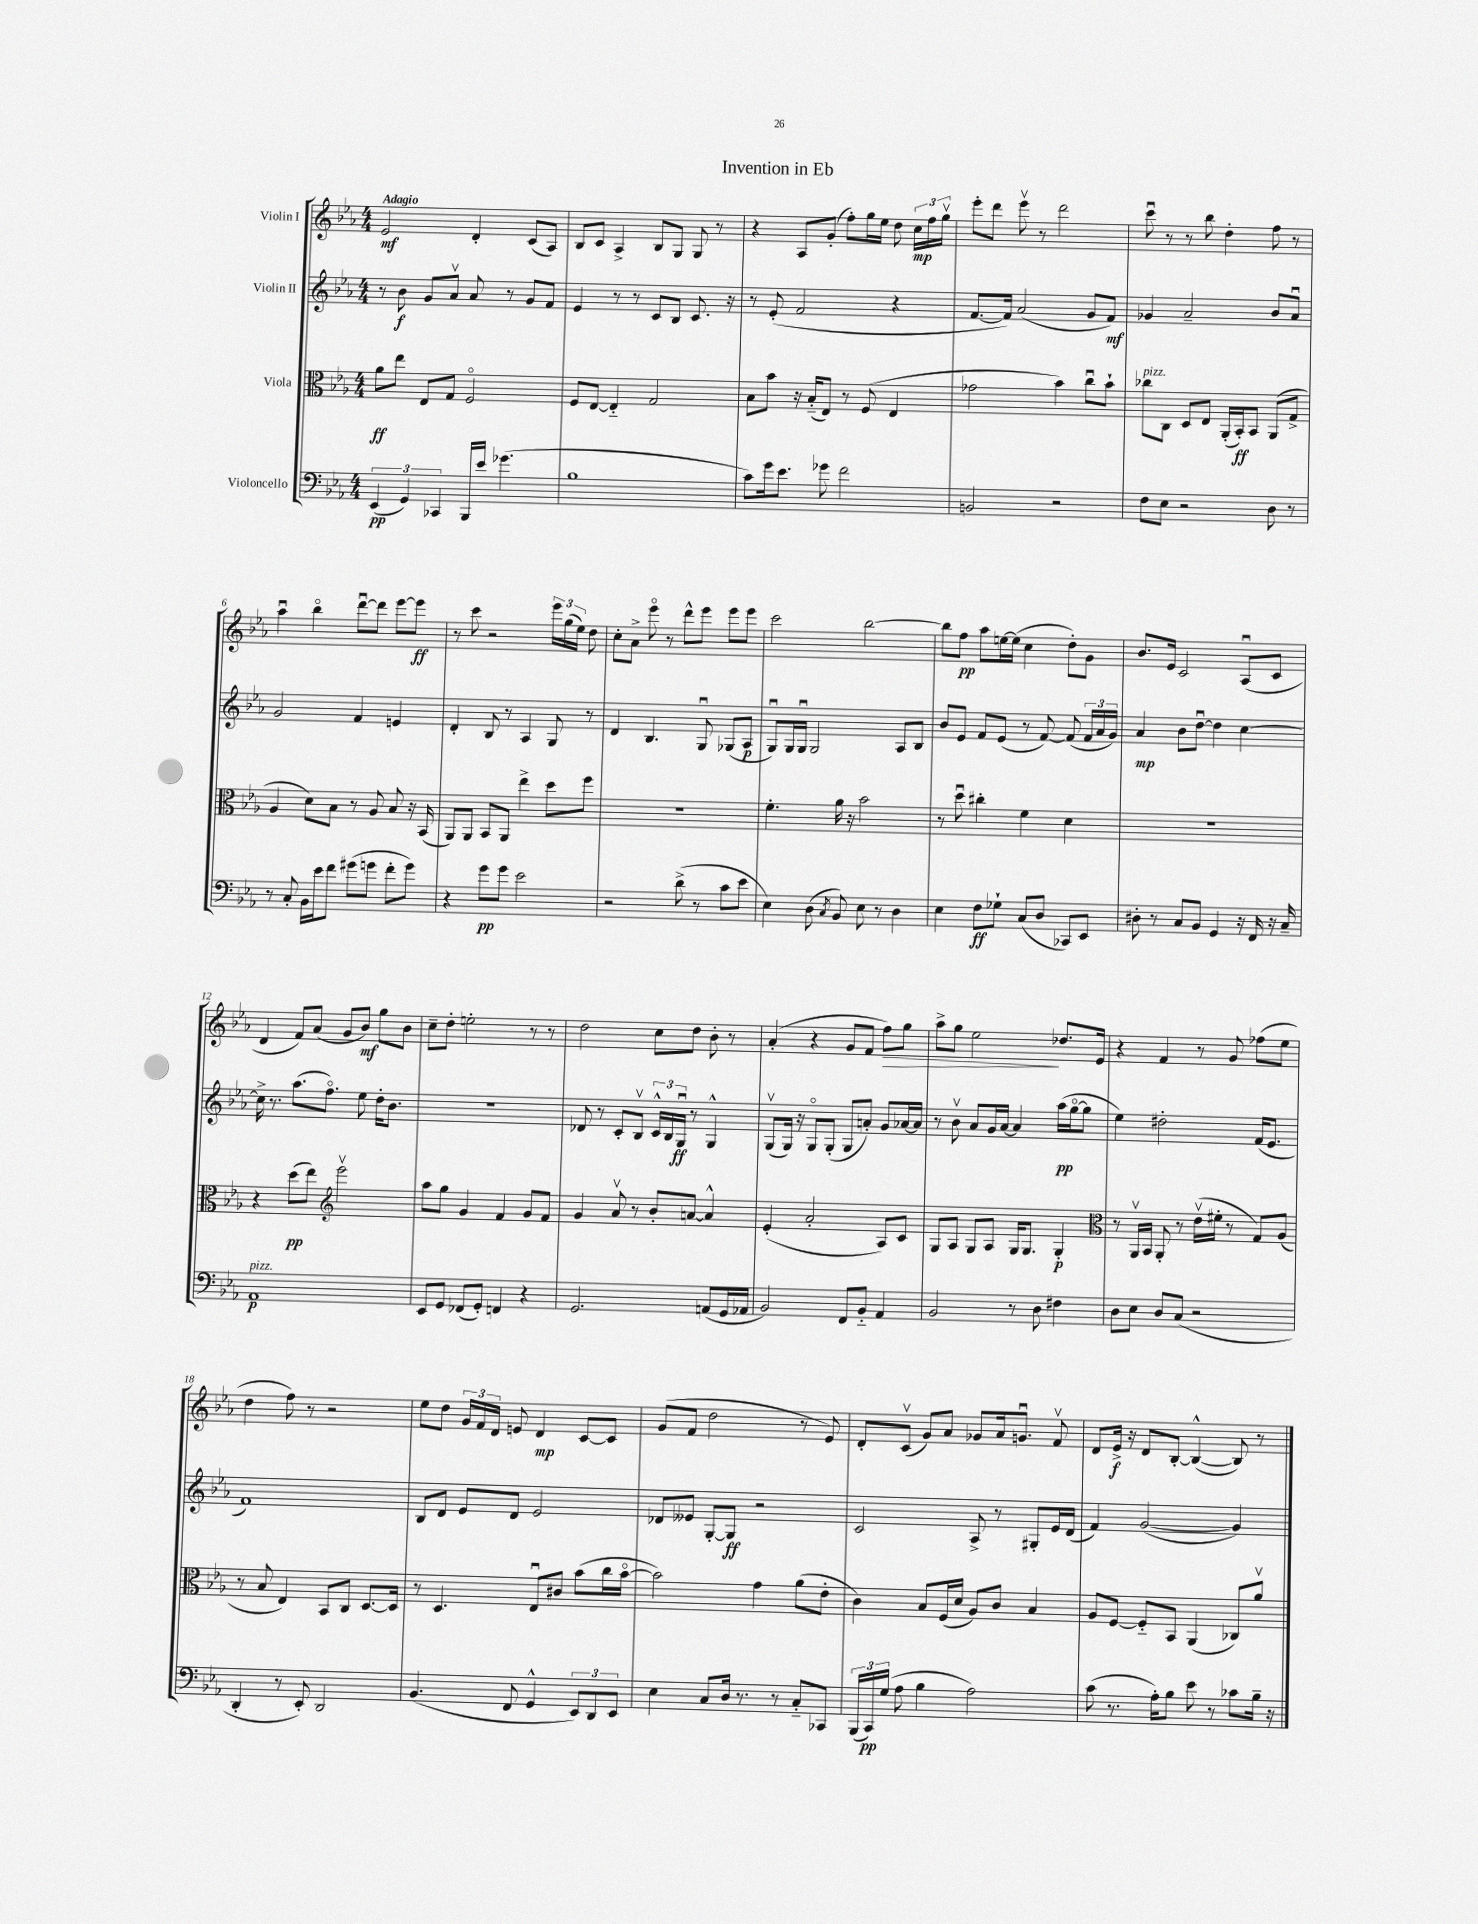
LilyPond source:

\header { title = "Invention in Eb" }
<<
\new StaffGroup <<
\new Staff = "s0" \with { instrumentName = "Violin I" } {
    \clef treble \key ees \major \numericTimeSignature \time 4/4 \tempo "Adagio"
    \autoBeamOff ees'2\mf d'4-. c'8[( aes8]) |
    bes8[ c'8] aes4-> bes8[ g8] g8 r8 |
    r4 aes8[ g'8]-.( f''8[-.) g''16 ees''16] d''8 \tuplet 3/2 { c''16[\mp f''16 g''16]\upbow } |
    ees'''8[-. d'''8] ees'''8\upbow r8 d'''2 |
    c'''8\downbow r8 r8 bes''8 d''4-. f''8 r8 |
    aes''4\downbow bes''4\flageolet d'''8[~\downbow d'''8] ees'''8[~ ees'''8]\ff |
    r8 c'''8 r2 \tuplet 3/2 { ees'''16[ g''16( ees''16]) } d''8 |
    c''8[-. aes'8]-> ees'''8\flageolet r8 d'''8[-^ ees'''8] ees'''8[ ees'''8] |
    c'''2 bes''2~ |
    bes''8[ f''8]\pp aes''8[ e''16~ e''16]( c''4 d''8[-.) g'8] |
    bes'8.[ ees'16] c'2 aes8[\downbow( c'8] |
    d'4 f'8[) aes'8]( g'8[ bes'8]\mf) g''8[ bes'8] |
    c''8[-- d''8]-. e''2-. r8 r8 |
    d''2 c''8[ d''8] bes'8-. r8 |
    aes'4-.( r4 g'8[ f'8] f''8[\>) g''8] |
    aes''8[-> g''8] ees''2\! des''8.[ ees'16] |
    r4 f'4 r8 g'8 fes''8[( ees''8] |
    d''4 f''8) r8 r2 |
    ees''8[ d''8] \tuplet 3/2 { g'16[ f'16 d'16] } e'8 d'4\mp c'8[~ c'8] |
    g'8[( f'8] d''2 r8 ees'8) |
    d'8[-. c'8]\upbow( g'8[) aes'8] ges'8[ aes'16 g'8.]\downbow f'8\upbow |
    d'8[ ees'16]->\f r16 d'8[ bes8]~-. bes4~-^( bes8) r8 \bar "|." |
}
\new Staff = "s1" \with { instrumentName = "Violin II" } {
    \clef treble \key ees \major \numericTimeSignature \time 4/4
    \autoBeamOff r8 bes'8\f g'8[ aes'8]\upbow aes'8 r8 g'8[ f'8] |
    ees'4 r8 r8 c'8[ bes8] c'8. r16 |
    r8 ees'8-.( f'2 r4 |
    f'8.[~ f'16]) aes'2( g'8[ f'8]\mf) |
    ges'4 aes'2-- bes'8[ aes'8]\downbow |
    g'2 f'4 e'4 |
    d'4-. bes8 r8 aes4 g8 r8 |
    d'4 bes4. g8\downbow ges8[( aes8]\p |
    g8[\downbow) g16 g16]\downbow g2 aes8[ bes8] |
    bes'8[ ees'8] f'8[ ees'8]( r8 f'8~) f'8( \tuplet 3/2 { f'16[ aes'16 g'16]) } |
    aes'4\mp bes'8[ d''8]~\downbow d''4 c''4~ |
    c''16-> r8. aes''8.[( f''8.]\flageolet) ees''8 d''16[-. bes'8.] |
    R1 |
    des'8 r8 c'8[-. bes8]\upbow \tuplet 3/2 { c'16[-^ bes16 g16]\downbow\ff } r8 g4-^ |
    g8[\upbow( g16]) r16 g8[\flageolet g8]-.( g8[ a'8]-.) g'8[ aes'16~ aes'16] |
    r8 bes'8\upbow aes'8[ g'16 aes'16]~ aes'4 aes''16[\pp( g''16~\flageolet g''8] |
    ees''4) dis''2-. f'16[( ees'8.] |
    f'1) |
    bes8[ d'8] ees'8[ d'8] ees'2 |
    des'8[ eeses'8] g8[~-. g8]\ff r2 |
    c'2 aes8-> r8 gis8[-. ees'16 d'16]( |
    f'4) g'2~( g'4) \bar "|." |
}
\new Staff = "s2" \with { instrumentName = "Viola" } {
    \clef alto \key ees \major \numericTimeSignature \time 4/4
    \autoBeamOff aes'8[\ff ees''8] ees8[ g8] f2\flageolet |
    f8[ ees8]~ ees4-_ g2 |
    bes8[ bes'8] r16 bes16[-_( ees8]) r8 f8( ees4 |
    ges'2 bes'4) c''8[\downbow bes'8]-! |
    ces''8[^\markup { \italic "pizz." } c8] d8[ ees8] aes,16[-.( bes,16-.\ff) bes,8] aes,8[( g8]-> |
    aes4 d'8[) bes8] r8 aes8 bes8 r16 bes,16( |
    aes,8[) aes,8] bes,8[ aes,8] ees''4-> d''8[ f''8] |
    r1 |
    f'4.-. aes'16 r16 bes'2 |
    r8 d''8\downbow cis''4-. f'4 d'4 |
    R1 |
    r4 d''8[\pp( ees''8]) \clef treble ees'''2\upbow |
    aes''8[ g''8] g'4 f'4 g'8[ f'8] |
    g'4 aes'8\upbow r8 bes'8[-. a'8]~ a'4-^ |
    ees'4-.( aes'2-. aes8[) c'8] |
    g8[ aes8] g8[ aes8] g16[ g8.] g4-.\p |
    \clef alto r8 aes,16[\upbow bes,16] aes,8-. r8 ees'16[\upbow( fis'16]-. r8 g8[) aes8]( |
    r8 bes8 ees4) bes,8[ c8] d8.[~ d16] |
    r8 d4. ees8[\downbow cis'8] bes'8[( c''16 bes'16]~\flageolet |
    bes'2) g'4 aes'8[( ees'8]-. |
    c'4) bes8[ f16( d'16] aes8[) c'8] bes4 |
    aes8[ f8]~ f8[-_ bes,8] aes,4( ces8[) aes'8]\upbow \bar "|." |
}
\new Staff = "s3" \with { instrumentName = "Violoncello" } {
    \clef bass \key ees \major \numericTimeSignature \time 4/4
    \autoBeamOff \tuplet 3/2 { ees,4\pp( g,4) ces,4 } bes,,16[ ees'16] ges'4.( |
    bes1 |
    c'8[) g'16 ees'8.] ges'8 f'2 |
    b,2 r2 |
    f8[ ees8] r2 d8 r8 |
    r8 c8-. bes,16[ ees'16 f'8] gis'8[( g'8] f'8[-. g'8]) |
    r4 g'8[\pp g'8] ees'2 |
    r2 d'8->( r8 c'8[ ees'8] |
    ees4) d8( \acciaccatura { c8 } bes,8) ees8 r8 d4 |
    ees4 f8[\ff ges8]-! c8[( d8] ces,8[) ees,8] |
    dis8-. r8 c8[ bes,8] g,4 r16 f,16 r16 c16-- |
    aes,1\p^\markup { \italic "pizz." } |
    ees,8[ g,8] fes,8[( g,8]-.) f,4 r4 |
    g,2. a,8[( g,16 aes,16] |
    bes,2) f,8[ bes,8]-_ aes,4 |
    bes,2 r8 d8 fis4 |
    d8[ ees8] d8[ c8]( r2 |
    d,4-. r8 ees,8-.) d,2 |
    bes,4.( f,8 g,4-^ \tuplet 3/2 { ees,8[) d,8 ees,8] } |
    ees4 c8[ d16] r8. r8 c8[-_ ces,8] |
    \tuplet 3/2 { bes,,16[( c,16\pp) g16]( } aes8 bes4 aes2) |
    c'8( r8. aes16[-.) bes8] ees'8 r8 ces'8[ bes16]-- r16 \bar "|." |
}
>>
>>
